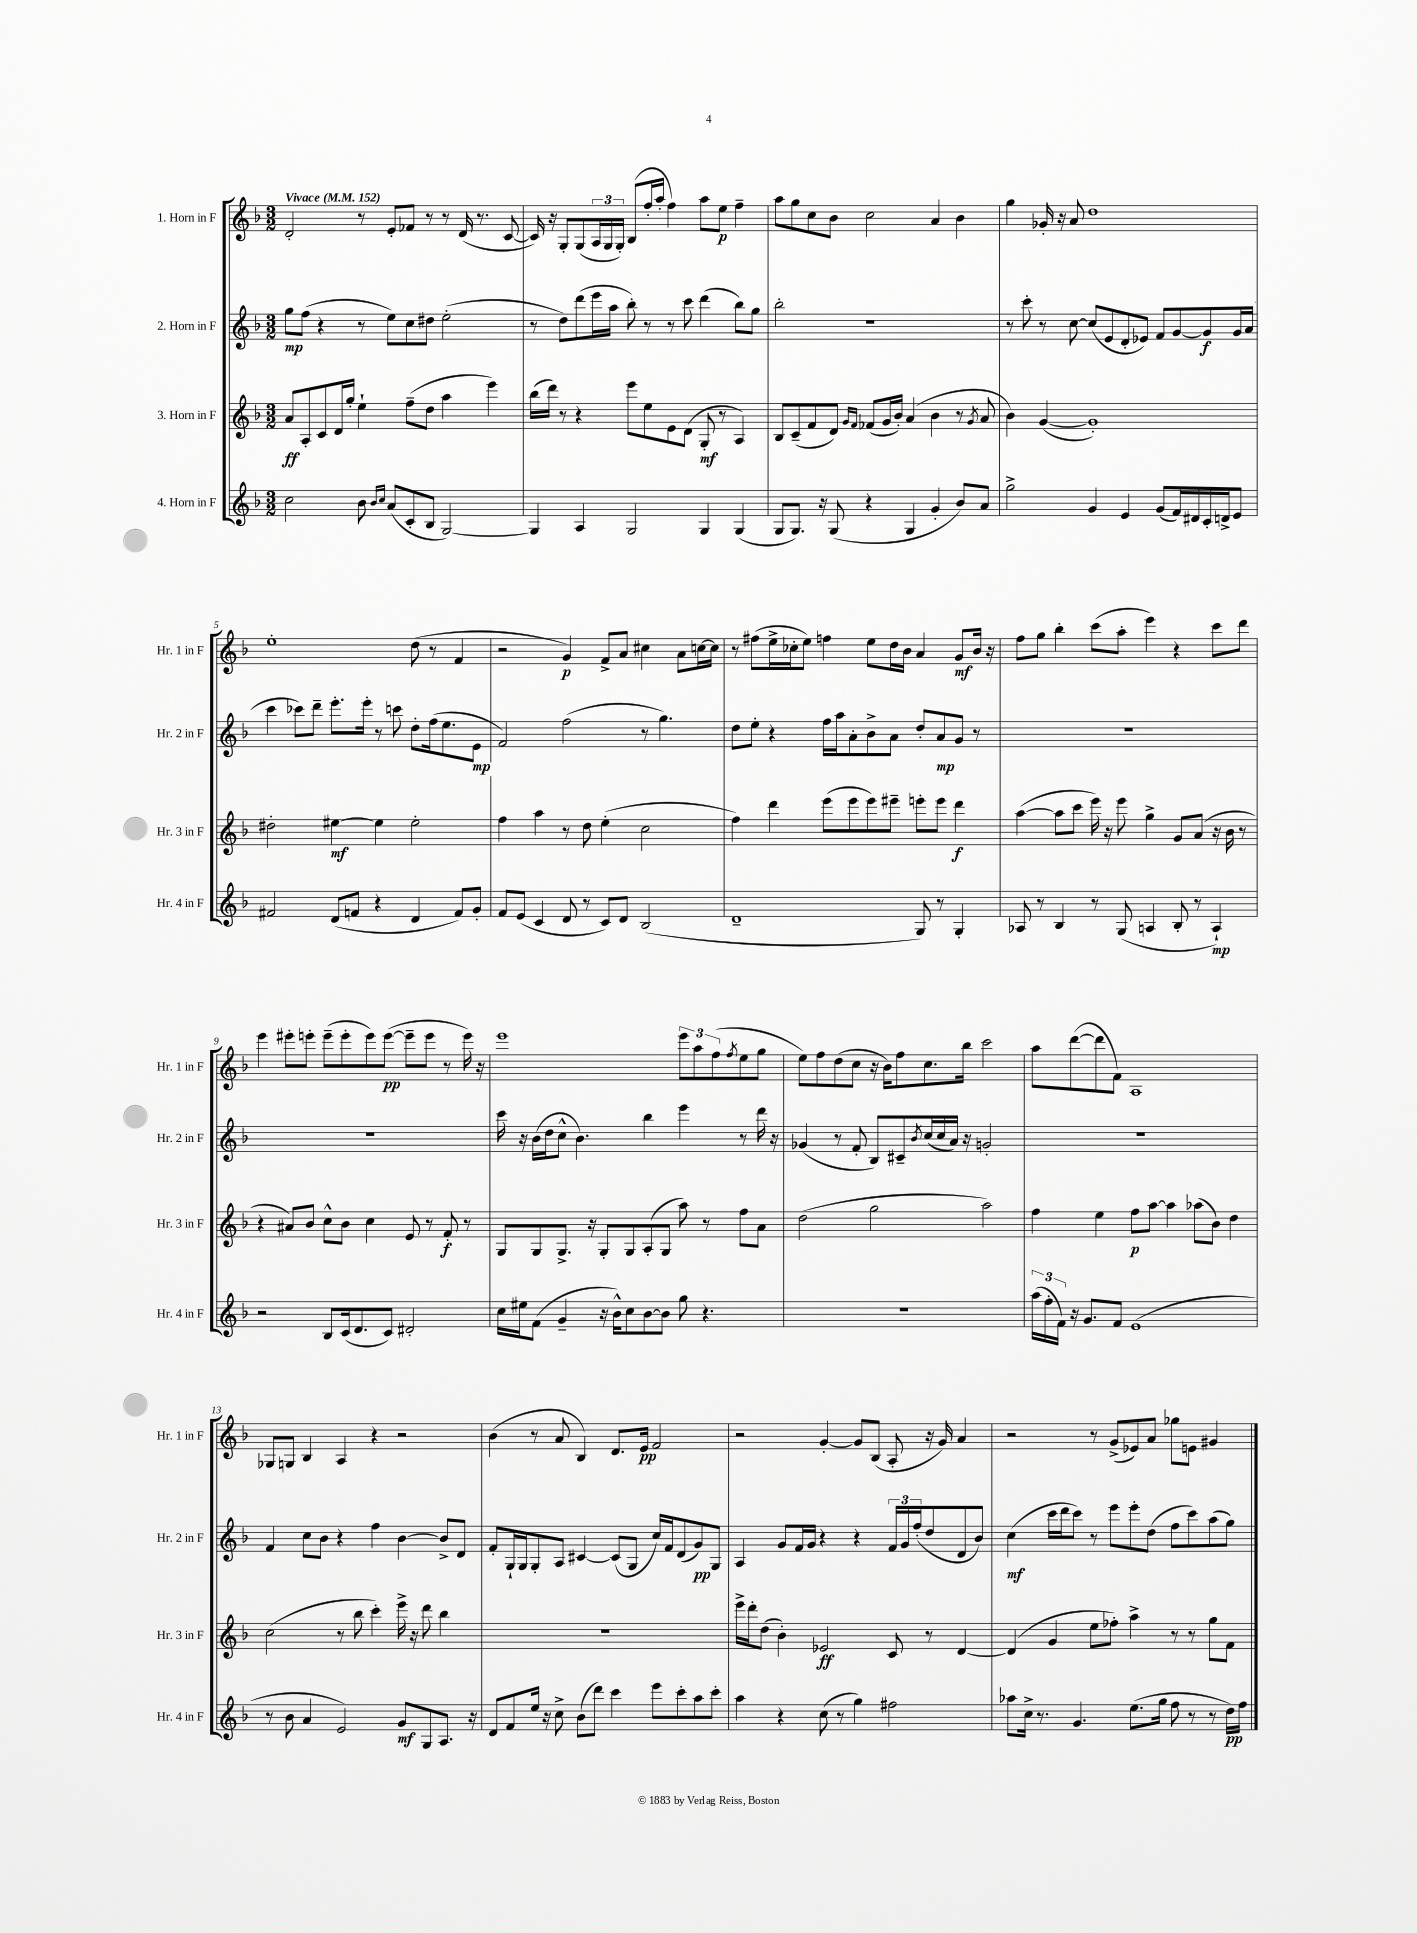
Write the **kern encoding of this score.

**kern	**kern	**kern	**kern
*staff4	*staff3	*staff2	*staff1
*clefG2	*clefG2	*clefG2	*clefG2
*k[b-]	*k[b-]	*k[b-]	*k[b-]
*M3/2	*M3/2	*M3/2	*M3/2
*MM152	*MM152	*MM152	*MM152
2cc	8a	8gg	2d'
.	8A'	(8ff	.
.	8c	4r	.
.	16d	.	.
.	16gg'	.	.
8b-	4ee`	8r	8r
16qqb-	.	.	.
16qqcc	.	.	.
(8a	.	8ee)	8e'
8c'	(8ff~	8cc	8f-
8B-	8dd	8dd#	8r
[2G)	4aa	(2ee'	8r
.	.	.	(16d
.	.	.	8.r
.	4eee)	.	.
.	.	.	[8c
=	=	=	=
4G]	(16bb-	8r	16c])
.	16ddd)	.	16r
.	8r	8dd)	8G'
4A	4r	(8ddd	(8G
.	.	16eee	24A
.	.	.	24G
.	.	16aa	.
.	.	.	24G')
2G	8eee	8bb-')	(8B-
.	8ee	8r	16ff'
.	.	.	16aa'
.	8e	8r	4ff)
.	(8d	8ccc	.
4G	8G'	(4ddd	8aa
.	8r	.	8ee
(4G	4A)	8bb-)	4ff~
.	.	8gg	.
=	=	=	=
8G	8B-	2bb-'	8aa
8.G)	(8c~	.	8gg
.	8f	.	8cc
16r	.	.	.
(8G	8d)	.	8b-
.	16qqg	.	.
.	16qqf	.	.
4r	(8f-	1r	2cc
.	16g	.	.
.	16b-')	.	.
4G	(4a	.	.
4g'	4b-	.	4a
8b-)	8r	.	4b-
.	8qg	.	.
8a	8a	.	.
=	=	=	=
2gg^	4b-)	8r	4gg
.	.	8ccc'	.
.	([4g	8r	16g-'
.	.	.	16r
.	.	[8cc	8a
4g	1g'])	(8cc]	1dd
.	.	8e	.
4e	.	8d'	.
.	.	8e-)	.
(8g	.	8f	.
16f)	.	[8g	.
16d#	.	.	.
16c'	.	8g]	.
16d^	.	.	.
8e	.	16g	.
.	.	(16a	.
=	=	=	=
2f#	2dd#'	4ccc	1ee'
.	.	8ccc-)	.
.	.	8ddd~	.
(8d	[4ee#	8.eee'	.
8f	.	.	.
.	.	16eee'	.
4r	4ee#]	8r	.
.	.	8ccc	.
4d	2ee#'	8dd'	(8dd
.	.	(16ff	8r
.	.	8.ee	.
8f)	.	.	4f
8g'	.	8e	.
=	=	=	=
8f	4ff	2f)	2r
(8e	.	.	.
4c	4aa	.	.
8d	8r	(2ff	4g)
8r	8dd	.	.
8c)	(4ee'	.	8f^
8d	.	.	8a
(2B-	2cc	8r	4cc#
.	.	4.gg)	.
.	.	.	8a
.	.	.	[16cc
.	.	.	16cc]
=	=	=	=
1d~	4ff)	8dd	8r
.	.	8ee'	(8ff#
.	4ddd	4r	16ee^
.	.	.	16cc-'
.	.	.	8ee)
.	(8eee	16ff	4ff
.	.	16aa	.
.	8eee	8a'	.
.	8eee)	8b-^	8ee
.	8eee#~	8a	16dd
.	.	.	16b-
8G)	8eee'	8dd'	4a
8r	8eee	8a	.
4G'	4ddd	8g	8g
.	.	8r	16b-
.	.	.	16r
=	=	=	=
8A-	([4aa	1.r	8ff
8r	.	.	8gg
4B-	8aa]	.	4bb-'
.	8ccc	.	.
8r	16eee)	.	(8ccc
.	16r	.	.
(8G	8eee	.	8aa'
4A	4gg^	.	4eee)
8B-'	8g	.	4r
8r	(8a	.	.
4A`)	16r	.	8ccc
.	16b-	.	.
.	8r	.	8ddd
=	=	=	=
2r	4r	1.r	4eee
.	8a#)	.	8eee#'
.	8b-	.	8eee'
8B-	8cc^^	.	(8eee~
(16c	8b-	.	8eee'
8.d	.	.	.
.	4cc	.	8eee)
8c)	.	.	([8eee
2d#'	8e	.	8eee~]
.	8r	.	8eee
.	8f'	.	8r
.	8r	.	16eee)
.	.	.	16r
=	=	=	=
16cc	8G	16ccc	1eee
16ee#	.	16r	.
(8f	8G	(16b-	.
.	.	16dd	.
4g~	8.G^	8cc^^	.
.	.	4.b-)	.
.	16r	.	.
16r	8G'	.	.
16b-^^)	.	.	.
8cc	8G	.	.
[8b-	(8A'	4bb-	.
8b-]	8G	.	.
8gg	8aa)	4eee	12eee
.	.	.	12aa
4.r	8r	.	.
.	.	.	(12ff
.	.	.	8qff
.	8ff	8r	8ee
.	8a	16ddd	8gg
.	.	16r	.
=	=	=	=
1.r	(2dd	(4g-	8ee)
.	.	.	8ff
.	.	8r	(8dd
.	.	8f'	8cc
.	2gg	8B-)	16r
.	.	.	16b-)
.	.	8c#~	8ff
.	.	8qb-	.
.	.	(16cc	8.cc
.	.	16cc	.
.	.	16a)	.
.	.	16r	16bb-
.	2aa)	2g'	2ccc
=	=	=	=
(24aa	4ff	1.r	8aa
24ff'	.	.	.
24f)	.	.	.
16r	.	.	([8ddd
8.g	.	.	.
.	4ee	.	8ddd]
8f	.	.	8f)
(1e	8ff	.	1A
.	[8aa	.	.
.	4aa]	.	.
.	(8aa-	.	.
.	8b-)	.	.
.	4dd	.	.
=	=	=	=
8r	(2cc	4f	8G-
8b-	.	.	8G
4a	.	8cc	4B-
.	.	8b-	.
2e)	8r	4r	4A
.	8bb-	.	.
.	4ccc')	4ff	4r
8g	16eee^	[4b-	2r
.	16r	.	.
8G	8ddd	.	.
8.A	4bb-	8b-^]	.
.	.	8d	.
16r	.	.	.
=	=	=	=
8d	1.r	8f'	(4b-
8f	.	16G`	.
.	.	16G	.
16ee	.	8G'	8r
16r	.	.	.
8cc^	.	8A	8a
(8b-	.	[4c#	4B-)
8ddd)	.	.	.
4ccc	.	(8c#]	8.d
.	.	8G	.
.	.	.	16e
8eee	.	16cc)	2f
.	.	16f	.
8ccc'	.	(8d	.
8aa	.	8g)	.
8ccc'	.	8G	.
=	=	=	=
4aa	16eee^	4A	2r
.	16ddd'	.	.
.	(8dd	.	.
4r	4b-')	8g	.
.	.	16f	.
.	.	16g	.
(8cc	2e-	4r	[4g'
8r	.	.	.
4gg)	.	4r	8g]
.	.	.	(8B-
2ff#	8c	24f	8A'
.	.	24g	.
.	.	(24ff'	.
.	8r	8dd	16r
.	.	.	16g)
.	[4d	8d	4a
.	.	8b-)	.
=	=	=	=
8aa-	(4d]	(4cc	2r
16cc^	.	.	.
8.r	.	.	.
.	4g	16ccc	.
.	.	16ddd	.
4.g	.	8ccc)	.
.	8ee	8r	8r
.	8ff-')	8eee	(8g^
(8.ee	4aa^	8eee'	8e-)
.	.	(8dd	8a
16gg	.	.	.
8ff	8r	8ff	8gg-
8r	8r	8ccc)	8e
8r	8gg	(8aa	4g#
16dd)	8f	8gg)	.
16ff	.	.	.
==	==	==	==
*-	*-	*-	*-
